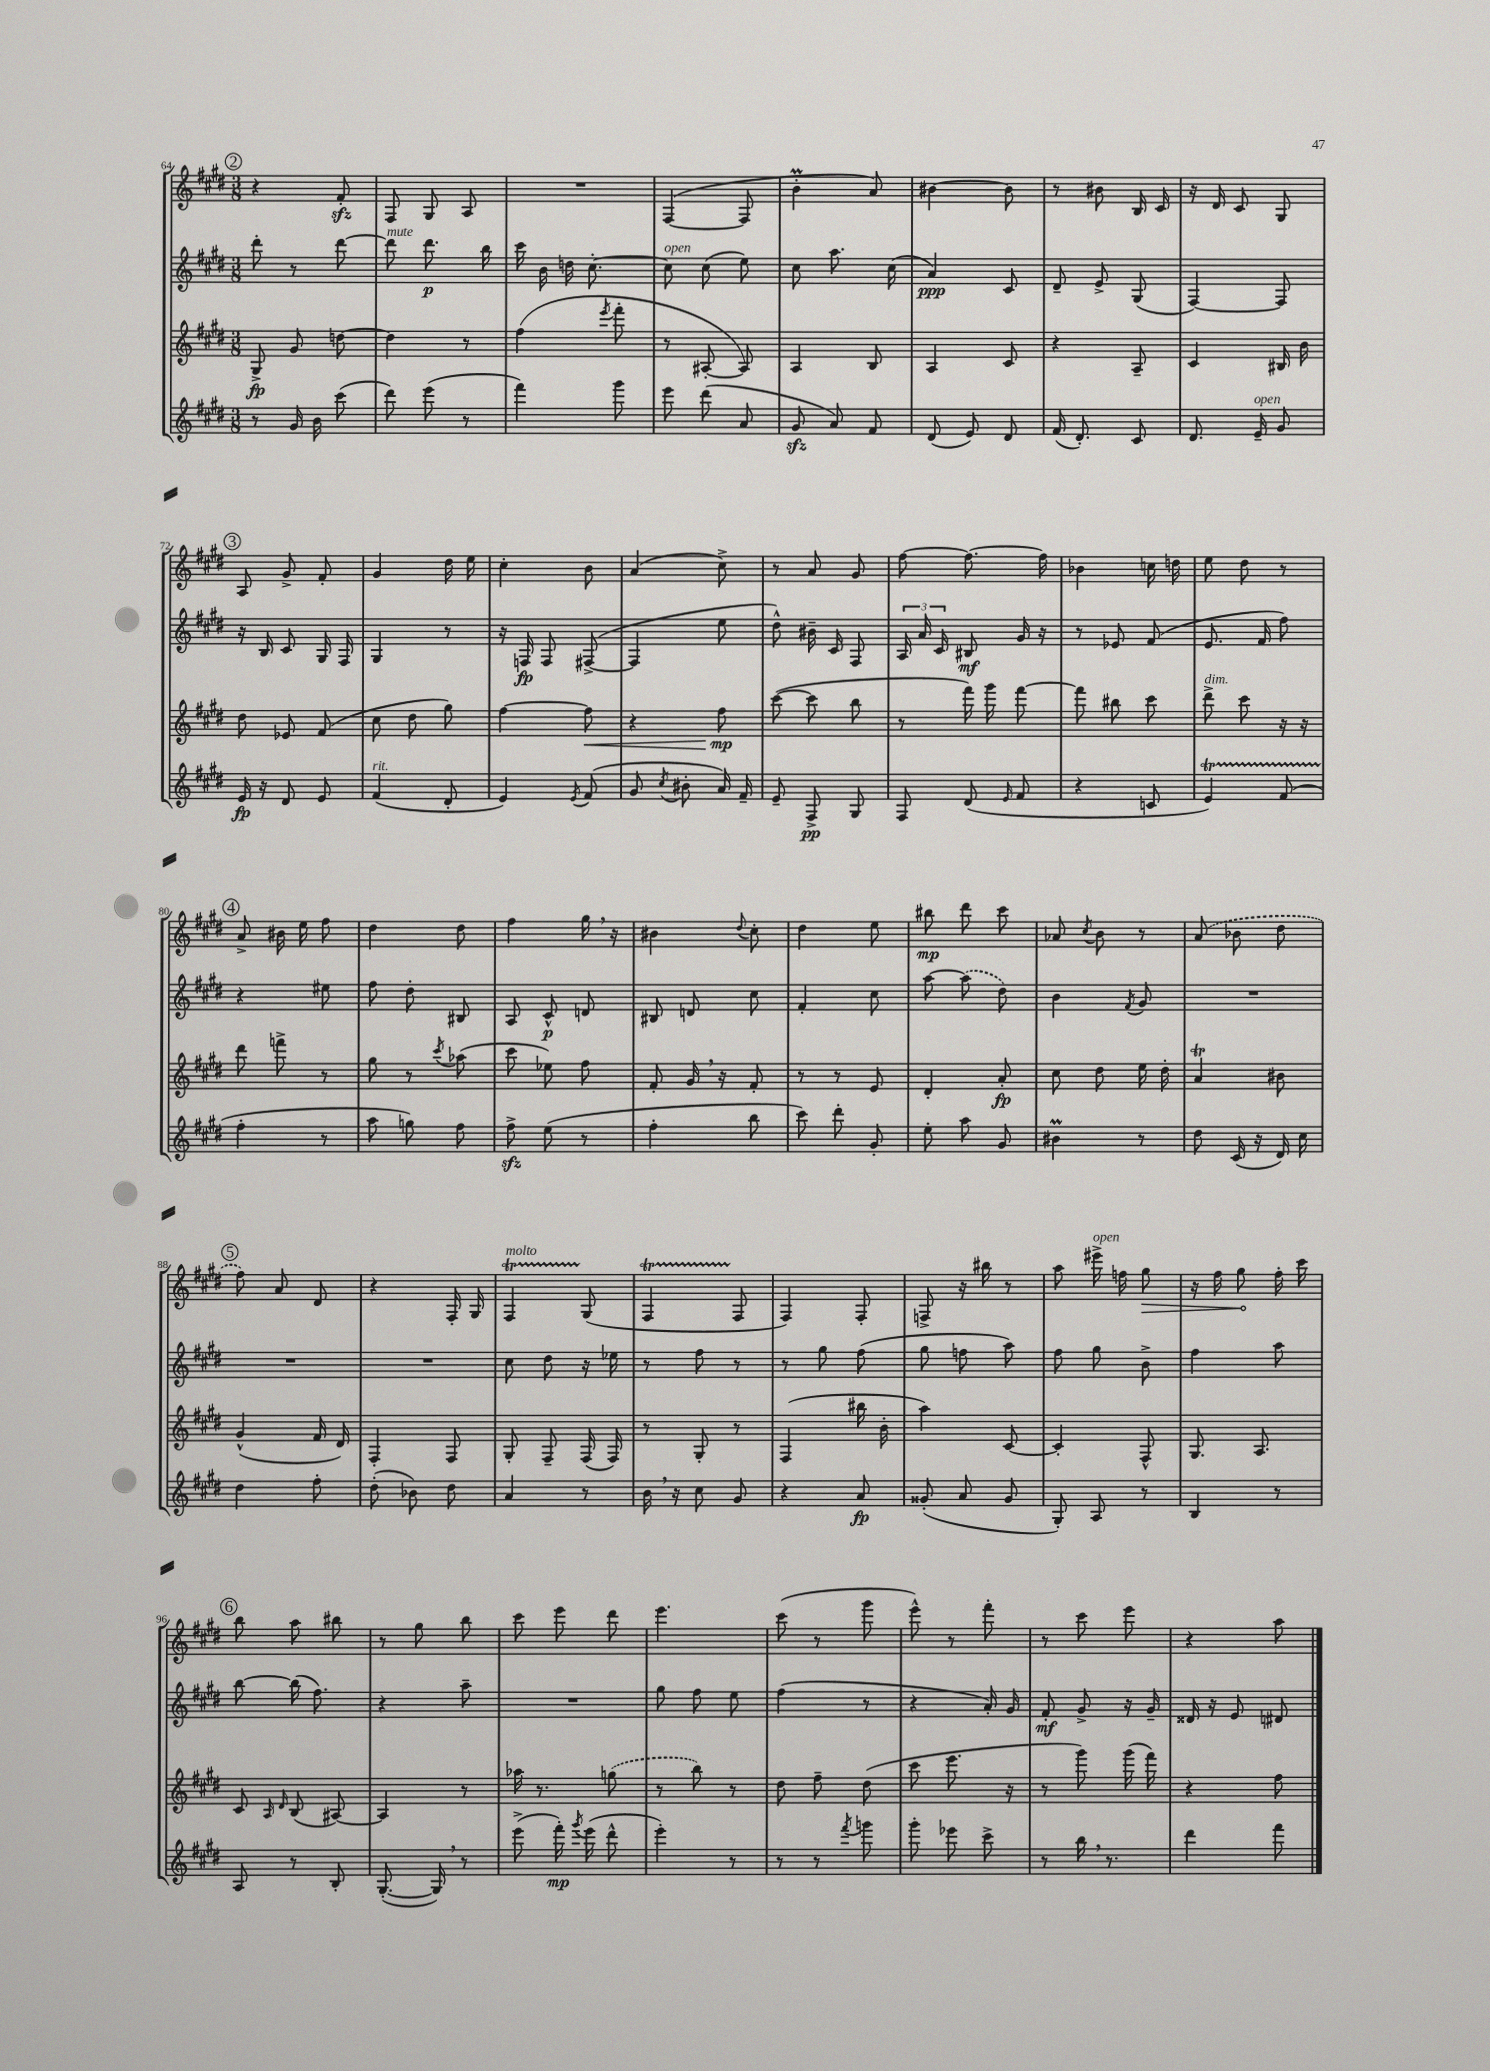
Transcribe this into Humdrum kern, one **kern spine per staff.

**kern	**kern	**kern	**kern
*staff4	*staff3	*staff2	*staff1
*clefG2	*clefG2	*clefG2	*clefG2
*k[f#c#g#d#]	*k[f#c#g#d#]	*k[f#c#g#d#]	*k[f#c#g#d#]
*M3/8	*M3/8	*M3/8	*M3/8
8r	8G#^	8ddd#'	4r
16g#	8g#	8r	.
16b	.	.	.
(8ccc#	[8dd	[8ddd#	8f#'
=	=	=	=
8ddd#)	4dd]	8ddd#]	8F#
(8eee	.	8.ddd#	8G#
8r	8r	.	8A
.	.	16bb	.
=	=	=	=
4fff#)	(4ff#	16ccc#	4.r
.	.	16b	.
.	.	16dd	.
.	.	[8.cc#'	.
.	8qeee	.	.
8ggg#	8fff#'	.	.
=	=	=	=
8eee	8r	8cc#]	([4F#
(8ddd#	[8A#'	(8cc#	.
8a	8A#])	8ee)	8F#]
=	=	=	=
8g#	4A	8cc#	4b'
8a)	.	8.aa	.
8f#	8B	.	8a)
.	.	(16cc#	.
=	=	=	=
(8d#	4A	4a)	[4b#
8e)	.	.	.
8d#	8c#	8c#	8b#]
=	=	=	=
(16f#	4r	8d#~	8r
8.d#')	.	.	.
.	.	8e^	8b#
8c#	8A~	(8G#	16B
.	.	.	16c#
=	=	=	=
8.d#	4c#	[4F#)	16r
.	.	.	16d#
.	.	.	8c#
16e~	.	.	.
8g#	16B#	8F#]	8G#
.	16b	.	.
=	=	=	=
16e	8dd#	16r	8A
16r	.	16B	.
8d#	8e-	8c#	8g#^
8e	(8f#	16G#	8f#'
.	.	16F#	.
=	=	=	=
(4f#	8cc#	4G#	4g#
.	8dd#	.	.
8d#'	8gg#)	8r	16dd#
.	.	.	16ee
=	=	=	=
4e)	[4ff#	16r	4cc#'
.	.	16F	.
.	.	8F	.
8qe	.	.	.
(8f#	8ff#]	([8F#^	8b
=	=	=	=
8g#	4r	4F#]	(4a
8qcc#	.	.	.
8b#'	.	.	.
16a)	8ff#	8ee	8cc#^)
16f#~	.	.	.
=	=	=	=
8e~	([8ccc#	8dd#^^)	8r
8F#^	8ccc#]	16b#~	8a
.	.	16c#	.
8G#	8bb	8F#	8g#
=	=	=	=
8F#	8r	24A	[8ff#
.	.	24a	.
.	.	24c#	.
(8d#	16fff#)	8B#	8.ff#_
.	16ggg#	.	.
16qqe	.	.	.
8f#	[8fff#	16g#	.
.	.	16r	16ff#]
=	=	=	=
4r	8fff#]	8r	4b-
.	8bb#	8e-	.
8c	8ccc#	(8f#	16cc
.	.	.	16dd
=	=	=	=
4e)	8ddd#^	8.e	8ee
.	8ccc#	.	8dd#
.	.	16f#	.
(8f#	16r	8ff#)	8r
.	16r	.	.
=	=	=	=
4ff#'	8ddd#	4r	8a^
.	8fff^	.	16b#
.	.	.	16ee
8r	8r	8ee#	8ff#
=	=	=	=
8aa	8gg#	8ff#	4dd#
8gg)	8r	8dd#'	.
.	8qccc#	.	.
8ff#	(8aa-	8B#	8dd#
=	=	=	=
8ff#^	8ccc#	8A	4ff#
(8ee	8ee-)	8c#^^	.
8r	8ff#	8d	16gg#
.	.	.	16r
=	=	=	=
4ff#'	8f#'	8B#	4b#
.	16g#	8d	.
.	16r	.	.
.	.	.	8qqdd#
8bb	8f#'	8cc#	8cc#'
=	=	=	=
8ccc#)	8r	4f#'	4dd#
8ddd#'	8r	.	.
8g#'	8e	8cc#	8ee
=	=	=	=
8ee'	4d#'	[8aa	8bb#
8aa	.	(8aa]	8ddd#
8g#	8a'	8dd#)	8ccc#
=	=	=	=
4b#	8cc#	4b	8a-
.	.	.	8qcc#
.	8dd#	.	8b
.	.	8qf#	.
8r	16ee	8g#	8r
.	16dd#'	.	.
=	=	=	=
8dd#	4a	4.r	(8a
(16c#	.	.	8b-
16r	.	.	.
16d#)	8b#	.	8dd#
16cc#	.	.	.
=	=	=	=
4dd#	(4g#^^	4.r	8ff#)
.	.	.	8a
8ff#'	16f#	.	8d#
.	16d#)	.	.
=	=	=	=
(8dd#'	4F#'	4.r	4r
8b-)	.	.	.
8dd#	8F#	.	16F#'
.	.	.	16G#
=	=	=	=
4a	8G#'	8cc#	4F#
.	8F#~	8dd#	.
8r	(16F#	16r	(8G#
.	16F#)	16ee-	.
=	=	=	=
16b	8r	8r	4F#
16r	.	.	.
8cc#	8G#'	8ff#	.
8g#	8r	8r	8F#
=	=	=	=
4r	(4F#	8r	4F#)
.	.	8gg#	.
8a	16bb#	(8ff#	8F#'
.	16b'	.	.
=	=	=	=
(8g##'	4aa)	8gg#	8F^
8a	.	8ff	16r
.	.	.	16bb#
8g##	[8c#	8aa)	8r
=	=	=	=
8G#')	4c#']	8ff#	8aa
8A	.	8gg#	16eee#^
.	.	.	16ff
8r	8F#^^	8b^	8gg#
=	=	=	=
4B	8.G#	4ff#	16r
.	.	.	16ff#
.	.	.	8gg#
.	8.A	.	.
8r	.	8aa	16ff#'
.	.	.	16ccc#
=	=	=	=
8A	8c#	[8bb	8bb
.	16qqA	.	.
.	16qqd#	.	.
8r	(8B	(16bb]	8aa
.	.	8.ff#)	.
8B'	[8A#)	.	8bb#
=	=	=	=
([8.G#'	4A#]	4r	8r
.	.	.	8gg#
16G#])	.	.	.
8r	8r	8aa~	8bb
=	=	=	=
(8eee^	16aa-	4.r	8ccc#
.	8.r	.	.
16fff#')	.	.	8eee
8qggg#	.	.	.
(16eee	.	.	.
8ddd#^^	(8gg	.	8ddd#
=	=	=	=
4eee')	8r	8gg#	4.eee
.	8bb)	8ff#	.
8r	8r	8ee	.
=	=	=	=
8r	8dd#	(4ff#	(8ccc#
8r	8ff#~	.	8r
8qfff#	.	.	.
8ggg	(8dd#	8r	8ggg#
=	=	=	=
8ggg#'	8ccc#	4r	8eee^^)
8eee-	8.eee	.	8r
8ccc#^	.	16a')	8fff#'
.	16r	16g#	.
=	=	=	=
8r	8r	8f#'	8r
16bb	8ggg#)	8g#^	8ccc#
8.r	.	.	.
.	(16ggg#	16r	8eee
.	16fff#)	16g#~	.
=	=	=	=
4ddd#	4r	16d##	4r
.	.	16r	.
.	.	8e	.
8fff#	8ff#	8d#	8aa
==	==	==	==
*-	*-	*-	*-
